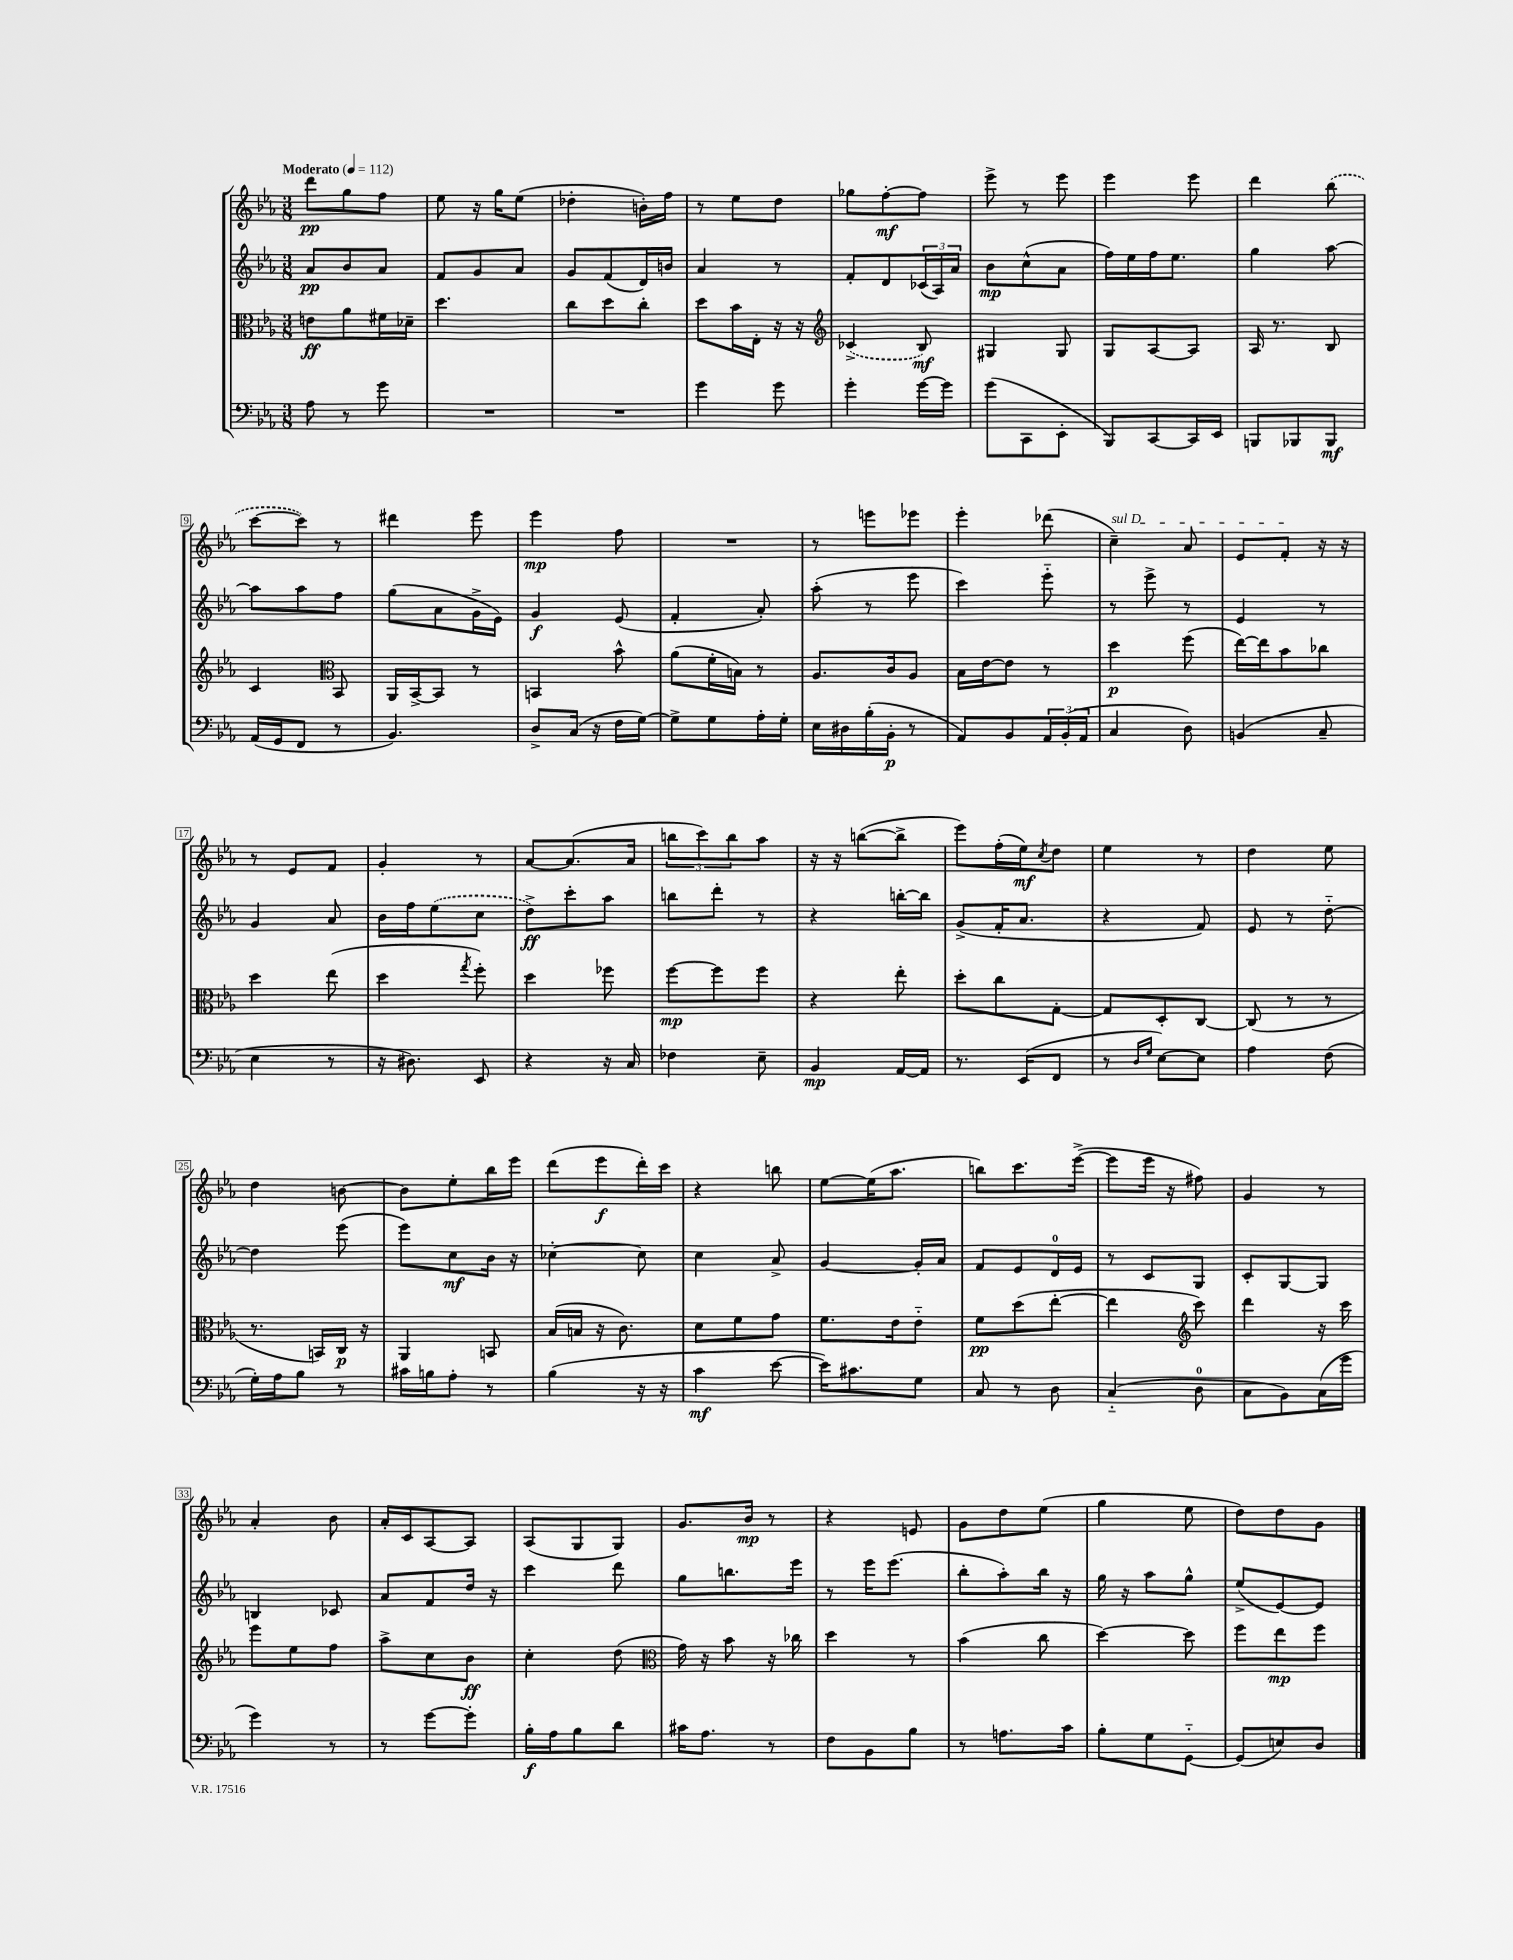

**kern	**kern	**kern	**kern
*staff4	*staff3	*staff2	*staff1
*clefF4	*clefC3	*clefG2	*clefG2
*k[b-e-a-]	*k[b-e-a-]	*k[b-e-a-]	*k[b-e-a-]
*M3/8	*M3/8	*M3/8	*M3/8
*MM112	*MM112	*MM112	*MM112
8A-	8e	8a-	8ddd
8r	8a-	8b-	8gg
8g	16f#	8a-	8ff
.	16d-~	.	.
=	=	=	=
4.r	4.dd	8f	8ee-
.	.	8g	16r
.	.	.	16gg
.	.	8a-	(8ee-
=	=	=	=
4.r	8cc	8g	4dd-'
.	8dd	(8f	.
.	8cc'	16d)	16b')
.	.	16b	16ff
=	=	=	=
4g	8dd	4a-	8r
.	16b-	.	8ee-
.	16E-'	.	.
8g	16r	8r	8dd
.	16r	.	.
=	=	=	=
*	*clefG2	*	*
4g'	(4c-^	8f'	8gg-
.	.	8d	[8ff'
[16g	8B-)	(24c-	8ff]
.	.	24A-)	.
16g]	.	.	.
.	.	24a-	.
=	=	=	=
(8g	4G#	8b-	8eee-^
8CC	.	(8cc^^	8r
8EE-'	8G#	8a-	8eee-
=	=	=	=
8BBB-)	8G	16ff)	4eee-
.	.	16ee-	.
[8CC	[8A-	16ff	.
.	.	8.ee-	.
16CC]	8A-]	.	8eee-
16EE-	.	.	.
=	=	=	=
8BBB	16A-	4gg	4ddd
.	8.r	.	.
8BBB-	.	.	.
8BBB-	8B-	[8aa-	(8bb-
=	=	=	=
(16AA-	4c	8aa-]	[8ccc
16GG	.	.	.
8FF	.	8aa-	8ccc])
*	*clefC3	*	*
8r	8BB-	8ff	8r
=	=	=	=
4.BB-)	16AA-	(8gg	4ddd#
.	[16BB-^	.	.
.	8BB-]	8a-	.
.	8r	16g^	8eee-
.	.	16e-)	.
=	=	=	=
8D^	4BB	4g	4eee-
(16C	.	.	.
16r	.	.	.
16F	8b-^^	(8e-	8ff
[16G)	.	.	.
=	=	=	=
8G^]	(8a-	4f'	4.r
8G	16f'	.	.
.	16B)	.	.
16A-'	8r	8a-')	.
16G'	.	.	.
=	=	=	=
16E-	8.A-	(8aa-'	8r
16D#	.	.	.
(16B-'	.	8r	8eee
16BB-'	16c	.	.
8r	8A-	8eee-	8eee-
=	=	=	=
8AA-)	16B-	4ccc)	4eee-'
.	[16e-	.	.
8BB-	8e-]	.	.
24AA-	8r	8eee-'~	(8ddd-
(24BB-'	.	.	.
24AA-	.	.	.
=	=	=	=
4C	4dd	8r	4cc~)
.	.	8eee-^	.
8D)	(8ff	8r	8a-
=	=	=	=
(4BB	[16ee-)	4e-	8e-
.	16ee-]	.	.
.	8b-	.	8f'
8C~	8cc-	8r	16r
.	.	.	16r
=	=	=	=
4E-	4dd	4g	8r
.	.	.	8e-
8r	(8ee-	8a-	8f
=	=	=	=
16r	4dd	16b-	4g'
8.D#)	.	16ff	.
.	.	(8ee-	.
.	8qgg	.	.
8EE-	8ff')	8cc	8r
=	=	=	=
4r	4dd	8dd^)	[8a-
.	.	8ccc'	(8.a-]
16r	8ff-	8aa-	.
16C	.	.	16a-
=	=	=	=
4F-	[8ff	8bb	12bb
.	.	.	12ccc)
.	8ff]	8ddd'	.
.	.	.	12bb
8E-~	8ff	8r	8aa-
=	=	=	=
4BB-	4r	4r	16r
.	.	.	16r
.	.	.	([8bb
[16AA-	8ee-'	[16bb'	8bb^]
16AA-]	.	16bb]	.
=	=	=	=
8.r	8dd'	(8g^	8eee-)
.	8cc	16f'	(16ff'
(16EE-	.	8.a-	16ee-)
.	.	.	8qcc
8FF	[8G'	.	8dd
=	=	=	=
8r	8G]	4r	4ee-
16qqD	.	.	.
16qqG	.	.	.
[8E-)	8D'	.	.
8E-]	[8C	8f)	8r
=	=	=	=
4A-	(8C]	8e-	4dd
.	8r	8r	.
(8F	8r	[8dd'~	8ee-
=	=	=	=
16G')	8.r	4dd]	4dd
16A-	.	.	.
8B-	.	.	.
.	16BB)	.	.
8r	16C	(8eee-	[8b
.	16r	.	.
=	=	=	=
16c#	4AA-	8eee-)	8b]
16B	.	.	.
8A-'	.	8cc	8ee-'
8r	8BB	16b-	16bb-
.	.	16r	16eee-
=	=	=	=
(4B-	(16B-	[4cc-'	(8ddd
.	16B	.	.
.	16r	.	8eee-
.	8.c)	.	.
16r	.	8cc-]	16ddd')
16r	.	.	16ccc
=	=	=	=
4c	8d	4cc	4r
.	8f	.	.
[8e-	8g	8a-^	8bb
=	=	=	=
16e-])	8.f	[4g	[8ee-
8.c#	.	.	.
.	.	.	(16ee-]
.	16e-	.	8.aa-
8G	8e-'~	16g']	.
.	.	16a-	.
=	=	=	=
8C	8f	8f	8bb)
8r	(8dd	8e-	8.ccc
8D	[8ee-'	16d	.
.	.	16e-	([16eee-^
=	=	=	=
(4C'~	4ee-]	8r	8eee-]
.	.	8c	16eee-
.	.	.	16r
*	*clefG2	*	*
8D	8ccc)	8G	8ff#)
=	=	=	=
8C	4ddd	8c'	4g
8BB-)	.	[8G	.
(16C	16r	8G]	8r
16g	16ccc	.	.
=	=	=	=
4g)	8eee-	4B	4a-'
.	8ee-	.	.
8r	8ff	8c-	8b-
=	=	=	=
8r	8aa-^	8a-	16a-'
.	.	.	16c
[8g	8cc	8f	[8A-
8g']	8b-	16dd	8A-]
.	.	16r	.
=	=	=	=
16B-'	4cc'	4ccc	(8A-
16A-	.	.	.
8B-	.	.	8G
8d	(8dd	8ddd	8G)
=	=	=	=
*	*clefC3	*	*
16c#	16g)	8gg	8.g
8.A-	16r	.	.
.	8b-	8.bb	.
.	.	.	16b-
8r	16r	.	8r
.	16cc-	16eee-	.
=	=	=	=
8F	4dd	8r	4r
8BB-	.	16eee-	.
.	.	(8.eee-	.
8B-	8r	.	8e
=	=	=	=
8r	(4b-	8bb-'	8g
8.A	.	8aa-')	8dd
.	8cc	16bb-	(8ee-
16c	.	16r	.
=	=	=	=
8B-'	[4dd)	16gg	4gg
.	.	16r	.
8G	.	8aa-	.
[8GG'~	8dd]	8gg^^	8ee-
=	=	=	=
(8GG]	8ff	(8ee-^	8dd)
8E)	8ee-	[8e-)	8dd
8D	8ff	8e-]	8g
==	==	==	==
*-	*-	*-	*-
